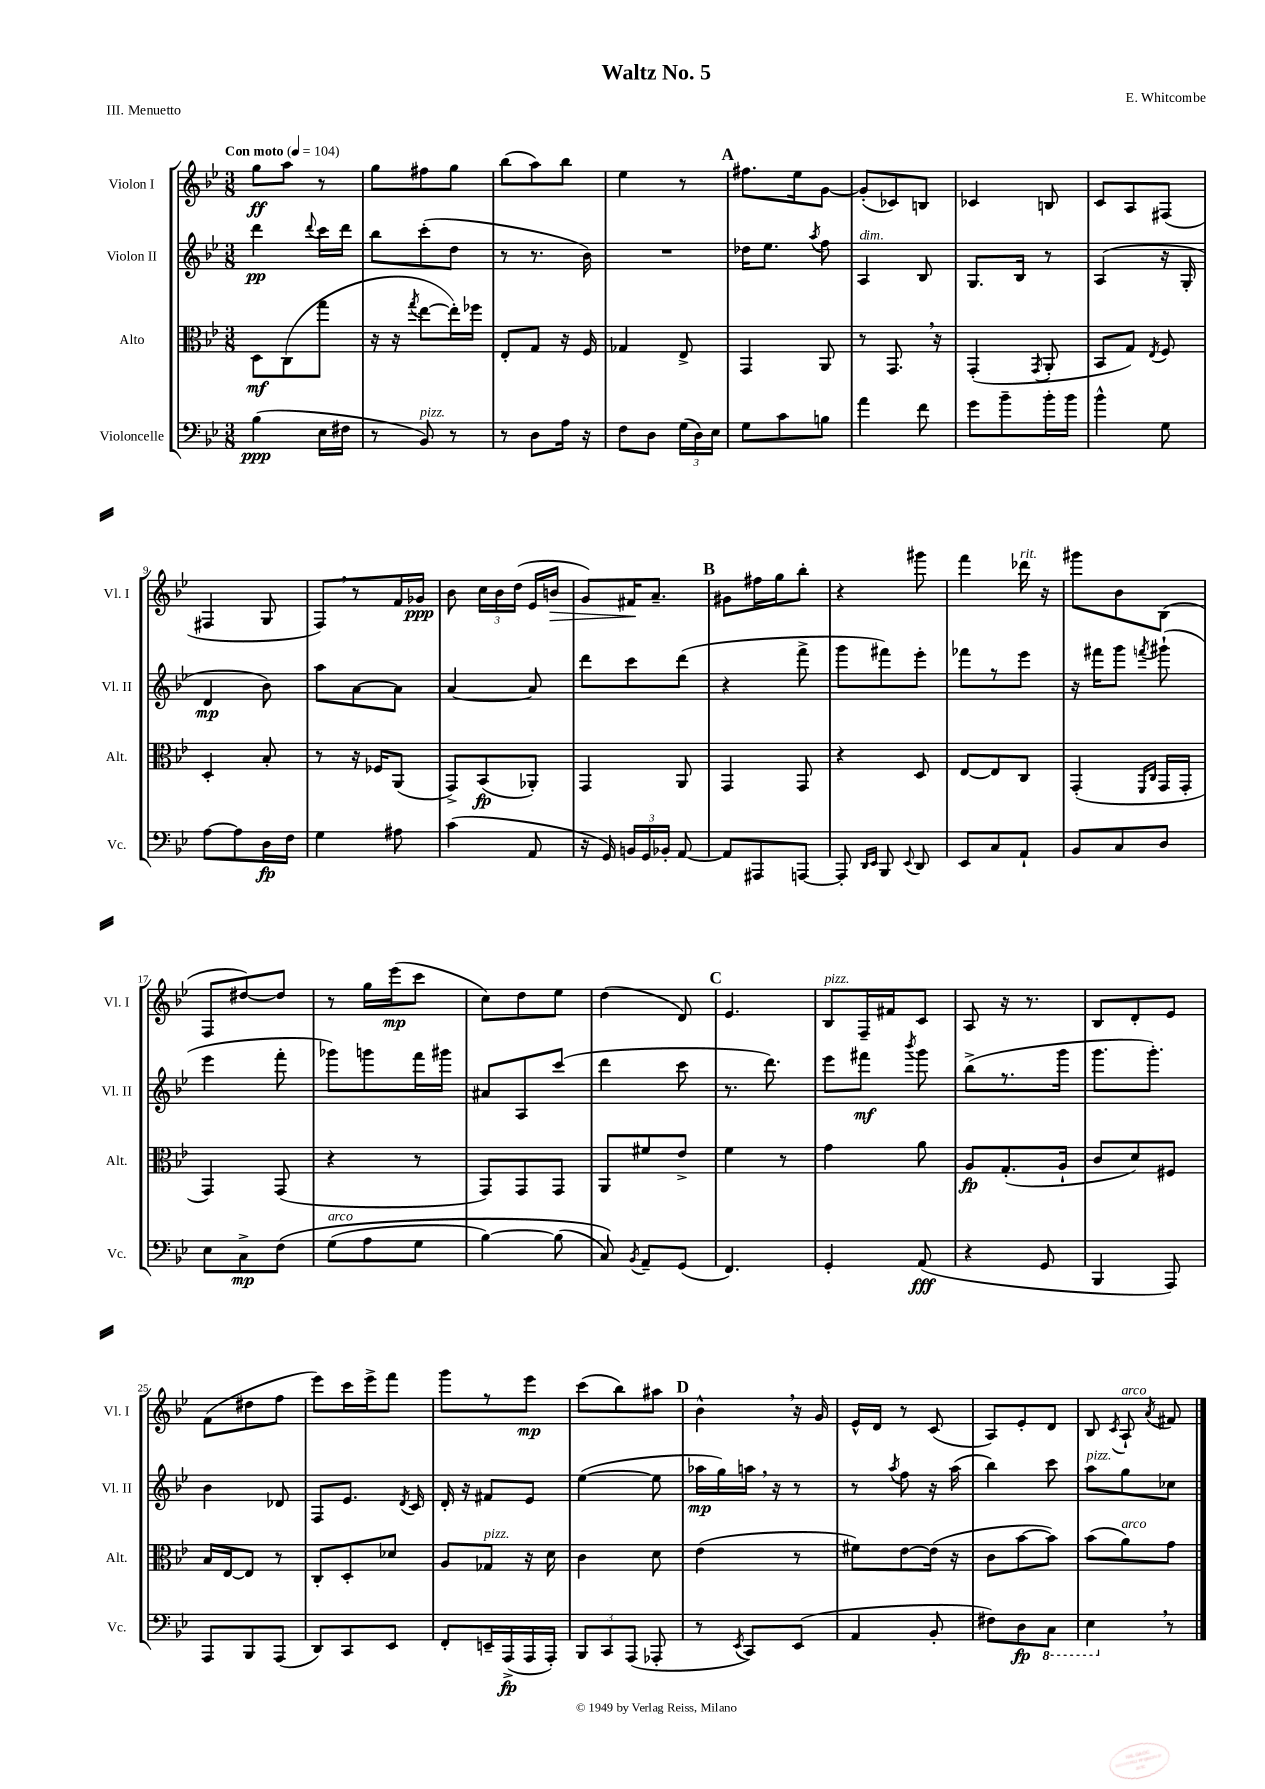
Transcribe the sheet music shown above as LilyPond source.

\header { title = "Waltz No. 5" composer = "E. Whitcombe" piece = "III. Menuetto" }
<<
\new StaffGroup <<
\new Staff = "s0" \with { instrumentName = "Violon I" shortInstrumentName = "Vl. I" } {
    \clef treble \key bes \major \numericTimeSignature \time 3/8 \tempo "Con moto" 4 = 104
    \autoBeamOff g''8[\ff a''8] r8 |
    g''8[ fis''8 g''8] |
    bes''8[( a''8) bes''8] |
    ees''4 r8 |
    \mark \markup { \bold "A" } fis''8.[ ees''16 g'8]~ |
    g'8[-.( ces'8) b8] |
    ces'4 b8 |
    c'8[ a8 fis8]( |
    fis4 g8 |
    f8[) \breathe r8 f'16 ges'16]\ppp |
    bes'8 \tuplet 3/2 { c''16[ bes'16 d''16]( } ees'16[ b'16]\> |
    g'8[) fis'16\! a'8.]-- |
    \mark \markup { \bold "B" } gis'8[ fis''16 g''16 bes''8]-. |
    r4 gis'''8 |
    f'''4 des'''16^\markup { \italic "rit." } r16 |
    gis'''8[ bes'8 bes8]( |
    f8[ dis''8~) dis''8] |
    r8 g''16[ ees'''16\mp( c'''8] |
    c''8[) d''8 ees''8] |
    d''4( d'8) |
    \mark \markup { \bold "C" } ees'4. |
    bes8[^\markup { \italic "pizz." } f16-- fis'16 c'8] |
    a8 r16 r8. |
    bes8[ d'8-. ees'8] |
    f'8[( dis''8 f''8] |
    ees'''8[) c'''16 ees'''16-> f'''8] |
    g'''8[ r8 ees'''8]\mp |
    c'''8[( bes''8) ais''8] |
    \mark \markup { \bold "D" } bes'4-^ \breathe r16 g'16 |
    ees'16[-^ d'16] r8 c'8( |
    a8[) ees'8-. d'8] |
    bes8 \acciaccatura { c'8 } a8-!^\markup { \italic "arco" } \acciaccatura { a'8 } fis'8 \bar "|." |
}
\new Staff = "s1" \with { instrumentName = "Violon II" shortInstrumentName = "Vl. II" } {
    \clef treble \key bes \major \numericTimeSignature \time 3/8
    \autoBeamOff d'''4\pp \appoggiatura { d'''8 } c'''16[ d'''16] |
    bes''8[ c'''8-.( d''8] |
    r8 r8. bes'16) |
    R4. |
    \mark \markup { \bold "A" } des''16[ ees''8.] \acciaccatura { a''8 } f''8 |
    a4^\markup { \italic "dim." } bes8 |
    g8.[ bes16] r8 |
    a4( r16 g16-. |
    d'4\mp bes'8) |
    a''8[ a'8~ a'8] |
    a'4~ a'8 |
    d'''8[ c'''8 d'''8]( |
    \mark \markup { \bold "B" } r4 f'''8-> |
    g'''8[ fis'''8) ees'''8]-. |
    fes'''8[ r8 ees'''8] |
    r16 fis'''16[ g'''8] \acciaccatura { f'''8 } gis'''8-!( |
    ees'''4 f'''8-. |
    ges'''8[) g'''8 f'''16 gis'''16] |
    ais'8[ a8 c'''8]( |
    d'''4 c'''8 |
    \mark \markup { \bold "C" } r8. d'''8.) |
    ees'''8[ fis'''8]\mf \acciaccatura { bes'''8 } g'''8 |
    bes''8[->( r8. g'''16] |
    g'''8.[ g'''8.]-.) |
    bes'4 des'8 |
    f8[ ees'8.] \acciaccatura { d'8 } c'16 |
    d'16-. r16 fis'8[ ees'8] |
    ees''4~( ees''8 |
    \mark \markup { \bold "D" } aes''16[\mp g''16) a''16] \breathe r16 r8 |
    r8 \acciaccatura { a''8 } f''8 r16 a''16( |
    bes''4) c'''8 |
    a''8[^\markup { \italic "pizz." } g''8 ces''8] \bar "|." |
}
\new Staff = "s2" \with { instrumentName = "Alto" shortInstrumentName = "Alt." } {
    \clef alto \key bes \major \numericTimeSignature \time 3/8
    \autoBeamOff d8[\mf c8( g''8] |
    r16 r16 \acciaccatura { g''8 } ees''8[~ ees''16-.) fes''16] |
    ees8[-. g8] r16 f16 |
    ges4 ees8-> |
    \mark \markup { \bold "A" } g,4 a,8 |
    r8 g,8. \breathe r16 |
    g,4-.( \acciaccatura { g,8 } a,8-. |
    bes,8[ g8]) \acciaccatura { ees8 } f8 |
    d4-. bes8-. |
    r8 r16 fes16[ a,8]( |
    g,8[->) bes,8\fp( aes,8]-.) |
    g,4 a,8 |
    \mark \markup { \bold "B" } g,4 g,8 |
    r4 d8 |
    ees8[~ ees8 c8] |
    g,4-.( \grace { f,16[ c16] } g,16[ g,16]-. |
    g,4) g,8( |
    r4 r8 |
    g,8[) g,8 g,8] |
    a,8[ fis'8 ees'8]-> |
    \mark \markup { \bold "C" } f'4 r8 |
    g'4 a'8 |
    a8[\fp g8.-.( a16]-! |
    c'8[ d'8) fis8] |
    bes16[ ees16~ ees8] r8 |
    c8[-. d8-. des'8] |
    a8[ ges8]^\markup { \italic "pizz." } r16 d'16 |
    c'4 d'8 |
    \mark \markup { \bold "D" } ees'4( r8 |
    fis'8[) ees'8~ ees'16]( r16 |
    c'8[ bes'8~ bes'8]) |
    bes'8[( a'8^\markup { \italic "arco" }) g'8] \bar "|." |
}
\new Staff = "s3" \with { instrumentName = "Violoncelle" shortInstrumentName = "Vc." } {
    \clef bass \key bes \major \numericTimeSignature \time 3/8
    \autoBeamOff bes4\ppp( ees16[ fis16] |
    r8 bes,8^\markup { \italic "pizz." }) r8 |
    r8 d8[ a16] r16 |
    f8[ d8] \tuplet 3/2 { g16[( d16) ees16] } |
    \mark \markup { \bold "A" } g8[ c'8 b8] |
    a'4 f'8 |
    g'8[ bes'8-- bes'16-. bes'16] |
    bes'4-^ g8 |
    a8[~ a8 d16\fp f16] |
    g4 ais8 |
    c'4( a,8 |
    r16 g,16) \tuplet 3/2 { b,16[ g,16 bes,16]-. } a,8~ |
    \mark \markup { \bold "B" } a,8[ ais,,8 a,,8]~ |
    a,,8-. \grace { d,16[ ees,16] } bes,,8 \appoggiatura { ees,8 } d,8 |
    ees,8[ c8 a,8]-! |
    bes,8[ c8 d8] |
    ees8[ c8->\mp f8]\( |
    g8[^\markup { \italic "arco" }( a8 g8] |
    bes4~) bes8( |
    c8)\) \acciaccatura { bes,8 } a,8[-- g,8]( |
    \mark \markup { \bold "C" } f,4.) |
    g,4-. a,8\fff( |
    r4 g,8 |
    bes,,4 a,,8) |
    a,,8[ bes,,8 a,,8]( |
    d,8[) c,8 ees,8] |
    f,8[-. e,16-- a,,16->\fp( a,,16 a,,16]-.) |
    \tuplet 3/2 { bes,,8[ c,8 a,,8]( } aes,,8-. |
    \mark \markup { \bold "D" } r8 \acciaccatura { ees,8 } c,8[) ees,8]( |
    a,4 bes,8-. |
    fis8[) d8\fp \ottava #-1 c,8] |
    ees,4 \breathe \ottava #0 r8 \bar "|." |
}
>>
>>
